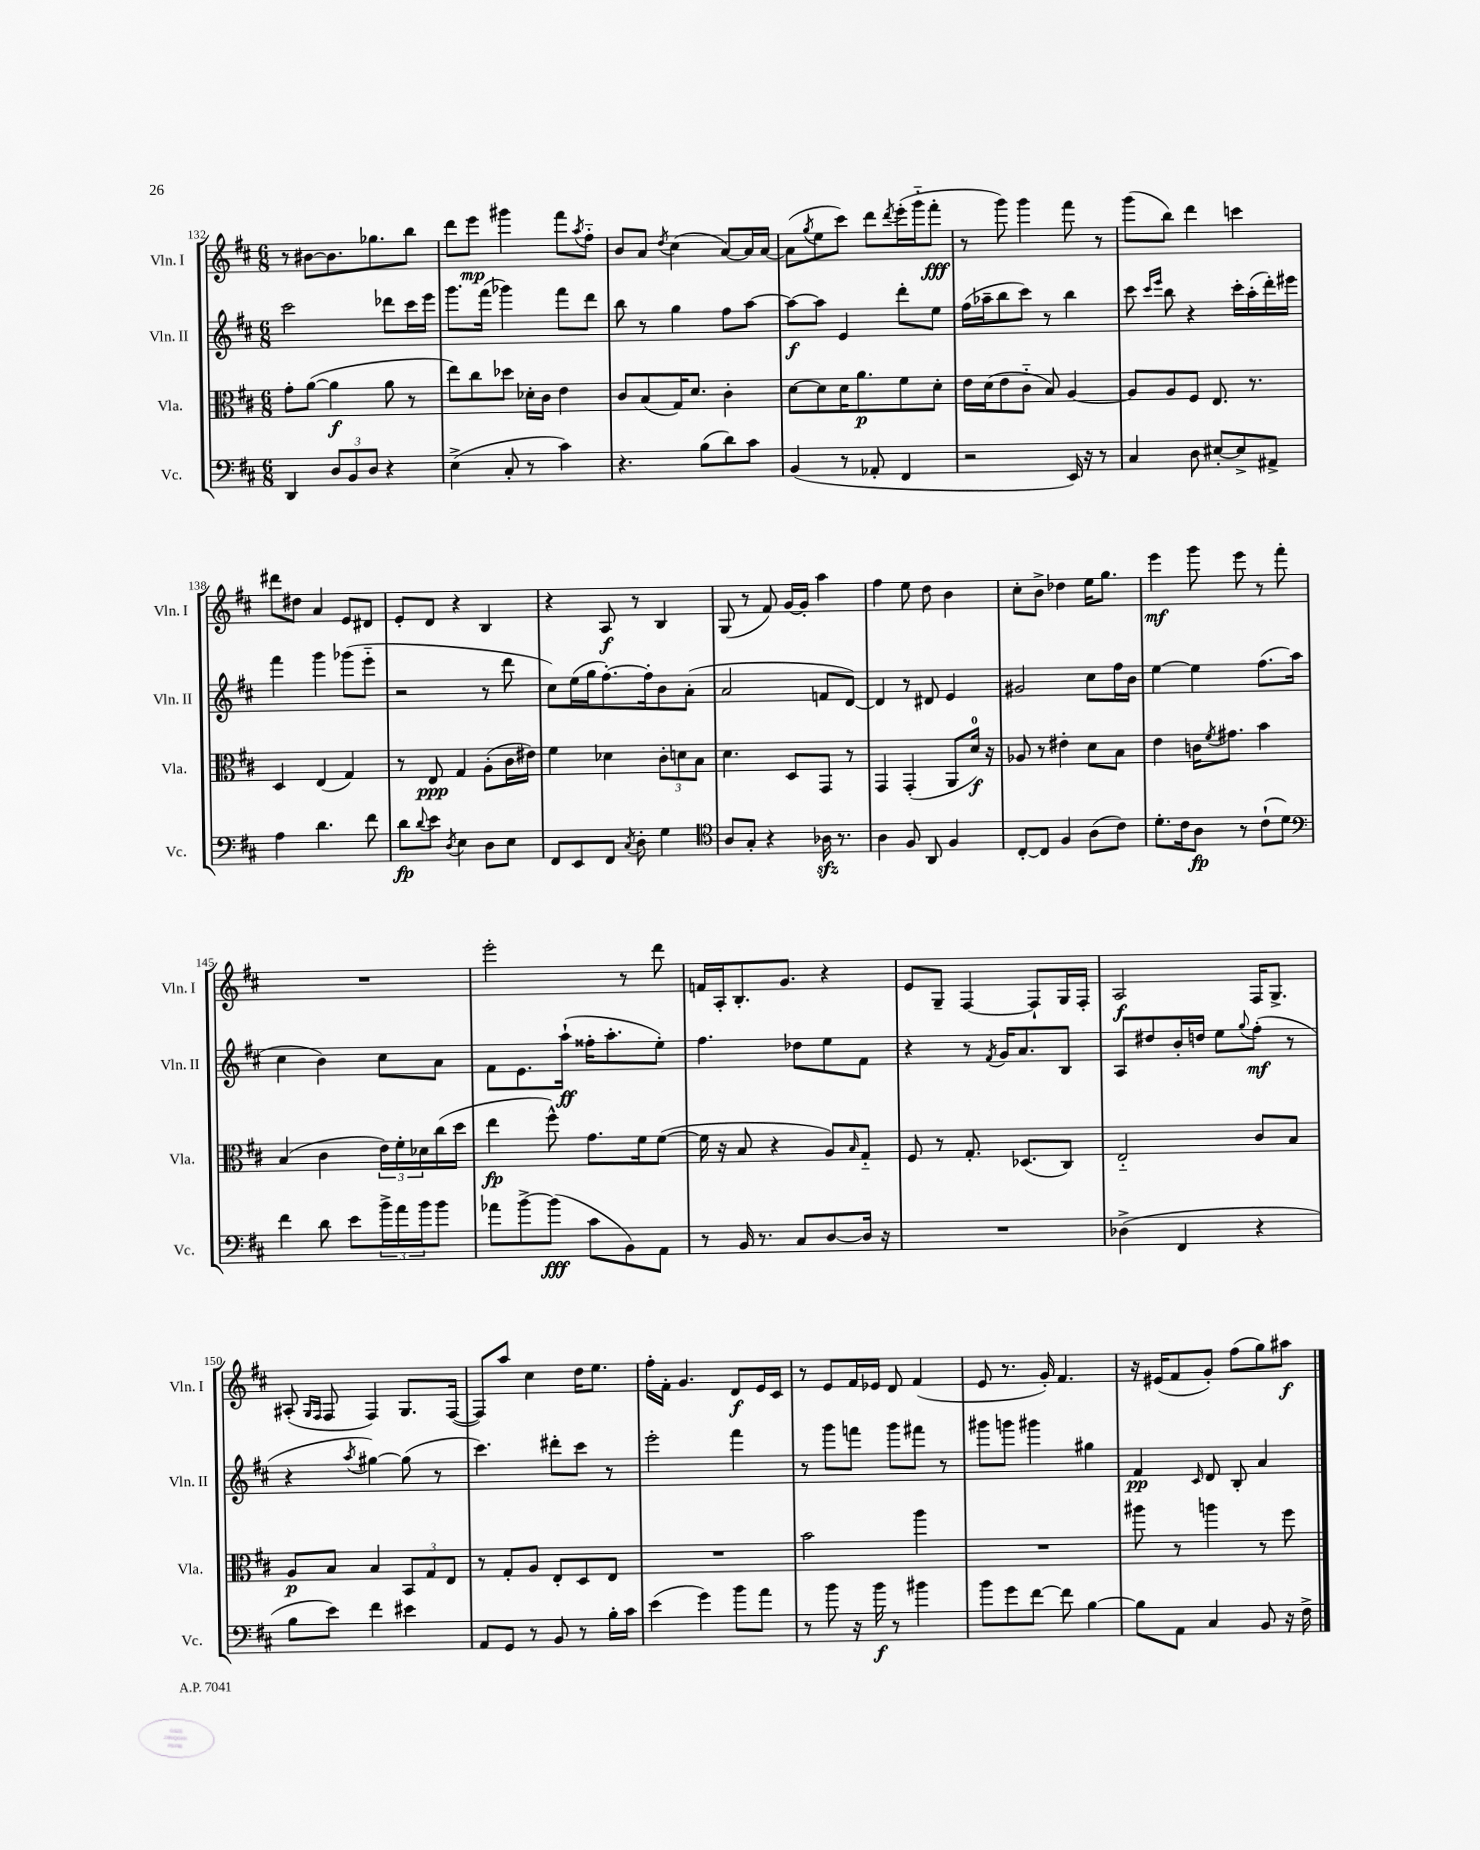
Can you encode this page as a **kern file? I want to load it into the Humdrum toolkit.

**kern	**dynam	**kern	**dynam	**kern	**dynam	**kern	**dynam
*part4	*part4	*part3	*part3	*part2	*part2	*part1	*part1
*staff4	*staff4	*staff3	*staff3	*staff2	*staff2	*staff1	*staff1
*I"Vc.	*	*I"Vla.	*	*I"Vln. II	*	*I"Vln. I	*
*I'Vc.	*	*I'Vla.	*	*I'Vln. II	*	*I'Vln. I	*
*clefF4	*	*clefC3	*	*clefG2	*	*clefG2	*
*k[f#c#]	*	*k[f#c#]	*	*k[f#c#]	*	*k[f#c#]	*
*M6/8	*	*M6/8	*	*M6/8	*	*M6/8	*
=132	=132	=132	=132	=132	=132	=132	=132
4DD/	.	8g'\L	.	2ccc#\	.	8r	.
.	.	([8a\J	.	.	.	[8b#X\L	.
12D/L	.	4a\]	f	.	.	8.b#\]	.
12BB/	.	.	.	.	.	.	.
12D/J	.	.	.	.	.	.	.
.	.	.	.	.	.	8.gg-X\	.
4r	.	8a\	.	8ddd-X\L	.	.	.
.	.	8r	.	16ccc#\L	.	8bb\J	.
.	.	.	.	16eee\JJ	.	.	.
=133	=133	=133	=133	=133	=133	=133	=133
(4E^\	.	8ee\L)	.	8.ggg\L	.	8ddd\L	.
.	.	8cc#\	.	.	.	8eee\J	mp
.	.	.	.	(16fff#\Jk	.	.	.
8C#'/	.	8dd-X\J	.	4ggg-X\)	.	4ggg#X\	.
8r	.	16d-X'\LL	.	.	.	.	.
.	.	16c#\JJ	.	.	.	.	.
4c#\)	.	4e\	.	8fff#\L	.	8fff#\L	.
.	.	.	.	.	.	8qaa/	.
.	.	.	.	8ddd\J	.	8ff#\J	.
=134	=134	=134	=134	=134	=134	=134	=134
4.r	.	8c#/L	.	8bb\	.	8b/L	.
.	.	(8B/	.	8r	.	8a/J	.
.	.	.	.	.	.	8qdd/	.
.	.	16G/K)	.	4gg\	.	(4cc#\	.
.	.	8.d/J	.	.	.	.	.
(8B\L	.	.	.	.	.	.	.
8d\)	.	4c#'\	.	8ff#\L	.	[8a/L)	.
8c#\J	.	.	.	[8aa\J	.	16a/L]	.
.	.	.	.	.	.	[16a/JJ	.
=135	=135	=135	=135	=135	=135	=135	=135
(4BB/	.	[8d\L	.	8aa\L_	f	(8a\L]	.
.	.	.	.	.	.	8qgg/	.
.	.	8d\]	.	8aa\J]	.	8ee\	.
8r	.	16d\K	.	4e/	.	8ccc#\J)	.
.	.	8.a\	p	.	.	.	.
8AA-X'/	.	.	.	.	.	8ddd\L	.
.	.	.	.	.	.	8qddd/	.
4FF#/	.	8f#\	.	8ddd'\L	.	(16eee'\L	.
.	.	.	.	.	.	16ggg\J	.
.	.	8d'\J	.	8ee\J	.	8fff#'\J	fff
=136	=136	=136	=136	=136	=136	=136	=136
2r	.	16e\LL	.	(16ff#\LL	.	8r	.
.	.	(16d\J	.	16aa-X~\J	.	.	.
.	.	8e\	.	8bb\	.	8ggg\)	.
.	.	8c#\J	.	8ccc#\J)	.	4ggg\	.
.	.	8B/)	.	8r	.	.	.
16EE/)	.	[4A/	.	4bb\	.	8fff#\	.
16r	.	.	.	.	.	.	.
8r	.	.	.	.	.	8r	.
=137	=137	=137	=137	=137	=137	=137	=137
4C#/	.	8A/L]	.	8ccc#\	.	(8ggg\L	.
.	.	.	.	16qqccc#/LL	.	.	.
.	.	.	.	16qqeee/JJ	.	.	.
.	.	8A/	.	8bb\	.	8bb\J)	.
8D\	.	8F#/J	.	4r	.	4ddd\	.
[8E#X'/L	.	8.E/	.	.	.	.	.
8E#^/]	.	.	.	16ccc#'\LL	.	4cccn\	.
.	.	8.r	.	(16aa'\	.	.	.
8AA#X^/J	.	.	.	16ddd'\)	.	.	.
.	.	.	.	16eee#X\JJ	.	.	.
!!LO:LB:g=z
=138	=138	=138	=138	=138	=138	=138	=138
4A\	.	4D/	.	4fff#\	.	8ddd#X\L	.
.	.	.	.	.	.	8dd#X\J	.
4.d\	.	(4E/	.	4ggg\	.	4a/	.
.	.	4G/)	.	(8ggg-X\L	.	8e/L	.
8f#\	.	.	.	8eee\J	.	8d#X/J	.
=139	=139	=139	=139	=139	=139	=139	=139
8d\L	fp	8r	.	2r	.	8e'/L	.
8qqd/	.	.	.	.	.	.	.
8e\J	.	8E/	ppp	.	.	8d/J	.
8qD/	.	.	.	.	.	.	.
4E\	.	4G/	.	.	.	4r	.
8D\L	.	(8A'\L	.	8r	.	4B/	.
8E\J	.	16c#\L	.	8ddd\	.	.	.
.	.	16e#X\JJ)	.	.	.	.	.
=140	=140	=140	=140	=140	=140	=140	=140
8FF#/L	.	4f#\	.	8cc#\L)	.	4r	.
8EE/	.	.	.	(16ee\L	.	.	.
.	.	.	.	16gg\J	.	.	.
8FF#/J	.	4d-X\	.	[8.ff#'\)	.	8A/	f
8qC#/	.	.	.	.	.	.	.
8D'\	.	.	.	.	.	8r	.
.	.	.	.	16ff#'\k]	.	.	.
4G\	.	12c#'\L	.	8b\	.	4B/	.
.	.	12dn\	.	.	.	.	.
.	.	.	.	(8a'\J	.	.	.
.	.	12B\J	.	.	.	.	.
=141	=141	=141	=141	=141	=141	=141	=141
*clefC4	*	*	*	*	*	*	*
8A/L	.	4.d\	.	2a/	.	(8G/	.
8G'/J	.	.	.	.	.	8r	.
4r	.	.	.	.	.	8f#/)	.
.	.	8D/L	.	.	.	[16g/LL	.
.	.	.	.	.	.	16g'/JJ]	.
16A-Xzz\	.	8GG/J	.	8fn/L	.	4aa\	.
8.r	.	.	.	.	.	.	.
.	.	8r	.	[8d/J)	.	.	.
=142	=142	=142	=142	=142	=142	=142	=142
4A\	.	4GG/	.	4d/]	.	4ff#\	.
8F#/	.	(4GG'/	.	8r	.	8ee\	.
8AA/	.	.	.	8d#X/	.	8dd\	.
4F#/	.	8AA/L	.	4e/	.	4b\	.
.	.	16d/Jk)	f	.	.	.	.
.	.	16r	.	.	.	.	.
=143	=143	=143	=143	=143	=143	=143	=143
[8C#'/L	.	8A-X/	.	2g#X/	.	8cc#'\L	.
8C#/J]	.	8r	.	.	.	8b^\J	.
4F#/	.	4e#X'\	.	.	.	4dd-X\	.
(8A\L	.	8d\L	.	8cc#\L	.	16ee\KL	.
.	.	.	.	.	.	8.gg\J	.
8c#\J)	.	8B\J	.	16ff#\L	.	.	.
.	.	.	.	16b\JJ	.	.	.
=144	=144	=144	=144	=144	=144	=144	=144
8.d'\L	.	4e\	.	[4ee\	.	4eee\	mf
16c#\k	.	.	.	.	.	.	.
8A\J	fp	16cn\KL	.	4ee\]	.	8ggg\	.
.	.	8qf#/	.	.	.	.	.
.	.	8.g#X\J	.	.	.	.	.
8r	.	.	.	.	.	8eee\	.
(8c#`\L	.	4b\	.	(8.ff#\L	.	8r	.
8d\J)	.	.	.	.	.	8fff#'\	.
.	.	.	.	16aa\Jk	.	.	.
!!LO:LB:g=z
=145	=145	=145	=145	=145	=145	=145	=145
*clefF4	*	*	*	*	*	*	*
4f#\	.	(4B/	.	4cc#\	.	2.r	.
8d\	.	4c#\	.	4b\)	.	.	.
8e\L	.	.	.	.	.	.	.
24b^\L	.	24e\LL)	.	8cc#\L	.	.	.
24a\	.	24f#'\	.	.	.	.	.
24b\J	.	24d-X\	.	.	.	.	.
8b\J	.	(16cc#\	.	8a\J	.	.	.
.	.	16dd\JJ	.	.	.	.	.
=146	=146	=146	=146	=146	=146	=146	=146
8a-X\L	.	4ee\	fp	8f#\L	.	2eee'\	.
[8b^\	.	.	.	8.e\	.	.	.
(8b\J]	fff	8ff#^^\)	.	.	.	.	.
.	.	.	.	(16aa`\Jk	ff	.	.
8c#\L	.	8.g\L	.	16ff##X'\KL	.	.	.
.	.	.	.	8.aa'\	.	.	.
8BB\)	.	.	.	.	.	8r	.
.	.	16f#\k	.	.	.	.	.
8AA\J	.	([8f#\J	.	8ee'\J)	.	8ddd\	.
=147	=147	=147	=147	=147	=147	=147	=147
8r	.	16f#\]	.	4.ff#\	.	16fn/LL	.
.	.	16r	.	.	.	16A'/J	.
16BB/	.	8B/	.	.	.	8.B'/	.
8.r	.	.	.	.	.	.	.
.	.	4r	.	.	.	.	.
.	.	.	.	.	.	8.g/J	.
8C#/L	.	.	.	8dd-X\L	.	.	.
[8D/	.	8A/L)	.	8ee\	.	4r	.
.	.	16qqB/	.	.	.	.	.
16D/Jk]	.	8G/J	.	8f#\J	.	.	.
16r	.	.	.	.	.	.	.
=148	=148	=148	=148	=148	=148	=148	=148
2.r	.	8F#/	.	4r	.	8e/L	.
.	.	8r	.	.	.	8G~/J	.
.	.	8.G'/	.	8r	.	[4F#/	.
.	.	.	.	8qf#/	.	.	.
.	.	.	.	16g/KL	.	.	.
.	.	(8.D-X/L	.	8.a/	.	.	.
.	.	.	.	.	.	8F#`/L]	.
.	.	8C#/J)	.	8B/J	.	16G/L	.
.	.	.	.	.	.	16F#'/JJ	.
=149	=149	=149	=149	=149	=149	=149	=149
(4D-X^\	.	2E/	.	8A/L	.	2A/	f
.	.	.	.	8dd#X/	.	.	.
4FF#/	.	.	.	16b'/L	.	.	.
.	.	.	.	16ddn/JJ	.	.	.
.	.	.	.	8ee\L	.	.	.
.	.	.	.	8qqgg/	.	.	.
4r	.	8c#/L	.	(8ff#'\J	mf	16F#/KL	.
.	.	.	.	.	.	8.G^/J	.
.	.	8B/J	.	8r	.	.	.
!!LO:LB:g=z
=150	=150	=150	=150	=150	=150	=150	=150
8B\L	.	8A/L	p	4r	.	(8A#X'/	.
.	.	.	.	.	.	16qqG/LL	.
.	.	.	.	.	.	16qqF#/JJ	.
8e\J)	.	8B/J	.	.	.	8F#/	.
.	.	.	.	8qaa/	.	.	.
4f#\	.	4B/	.	[4gg#X\)	.	4F#/)	.
4e#X\	.	12BB/L	.	(8gg#\]	.	8.G/L	.
.	.	12G/	.	.	.	.	.
.	.	.	.	8r	.	.	.
.	.	12E/J	.	.	.	.	.
.	.	.	.	.	.	([16F#/Jk	.
=151	=151	=151	=151	=151	=151	=151	=151
8AA/L	.	8r	.	4.ccc#\)	.	8F#/L])	.
8GG/J	.	8G'/L	.	.	.	8aa/J	.
8r	.	8A/J	.	.	.	4cc#\	.
8BB/	.	8E'/L	.	8ddd#X'\L	.	.	.
8r	.	8D/	.	8ccc#\J	.	16dd\KL	.
.	.	.	.	.	.	8.ee\J	.
16B'\LL	.	8E/J	.	8r	.	.	.
16c#\JJ	.	.	.	.	.	.	.
=152	=152	=152	=152	=152	=152	=152	=152
(4e\	.	2.r	.	2eee'\	.	16ff#'\LL	.
.	.	.	.	.	.	16f#'\JJ	.
.	.	.	.	.	.	4.g/	.
4g\)	.	.	.	.	.	.	.
8b\L	.	.	.	4fff#\	.	8d/L	f
8a\J	.	.	.	.	.	16e/L	.
.	.	.	.	.	.	16c#/JJ	.
=153	=153	=153	=153	=153	=153	=153	=153
8r	.	2b\	.	8r	.	8r	.
8b\	.	.	.	8ggg\L	.	8e/L	.
16r	.	.	.	8fffn\J	.	16f#/L	.
16b\	f	.	.	.	.	16e-X/JJ	.
8r	.	.	.	8ggg\L	.	8d/	.
4b#X\	.	4aa\	.	8fff#X\J	.	(4f#/	.
.	.	.	.	8r	.	.	.
=154	=154	=154	=154	=154	=154	=154	=154
8b\L	.	2.r	.	8ggg#X\L	.	8e/	.
8g\	.	.	.	8gggn\J	.	8.r	.
[8f#\J	.	.	.	4ggg#X\	.	.	.
.	.	.	.	.	.	16g'/)	.
8f#\]	.	.	.	.	.	4.f#/	.
[4B\	.	.	.	4gg#X\	.	.	.
=155	=155	=155	=155	=155	=155	=155	=155
8B\L]	.	8aa#X\	.	4f#/	pp	16r	.
.	.	.	.	.	.	(16e#X/KL	.
8AA\J	.	8r	.	.	.	8f#/	.
.	.	.	.	16qqc#/	.	.	.
4C#/	.	4aan\	.	8d/	.	8g'/J)	.
.	.	.	.	8B'/	.	(8ff#\L	.
8BB/	.	8r	.	4a/	.	8gg\)	.
16r	.	8ff#\	.	.	.	8aa#X\J	f
16F#^\	.	.	.	.	.	.	.
==	==	==	==	==	==	==	==
*-	*-	*-	*-	*-	*-	*-	*-
